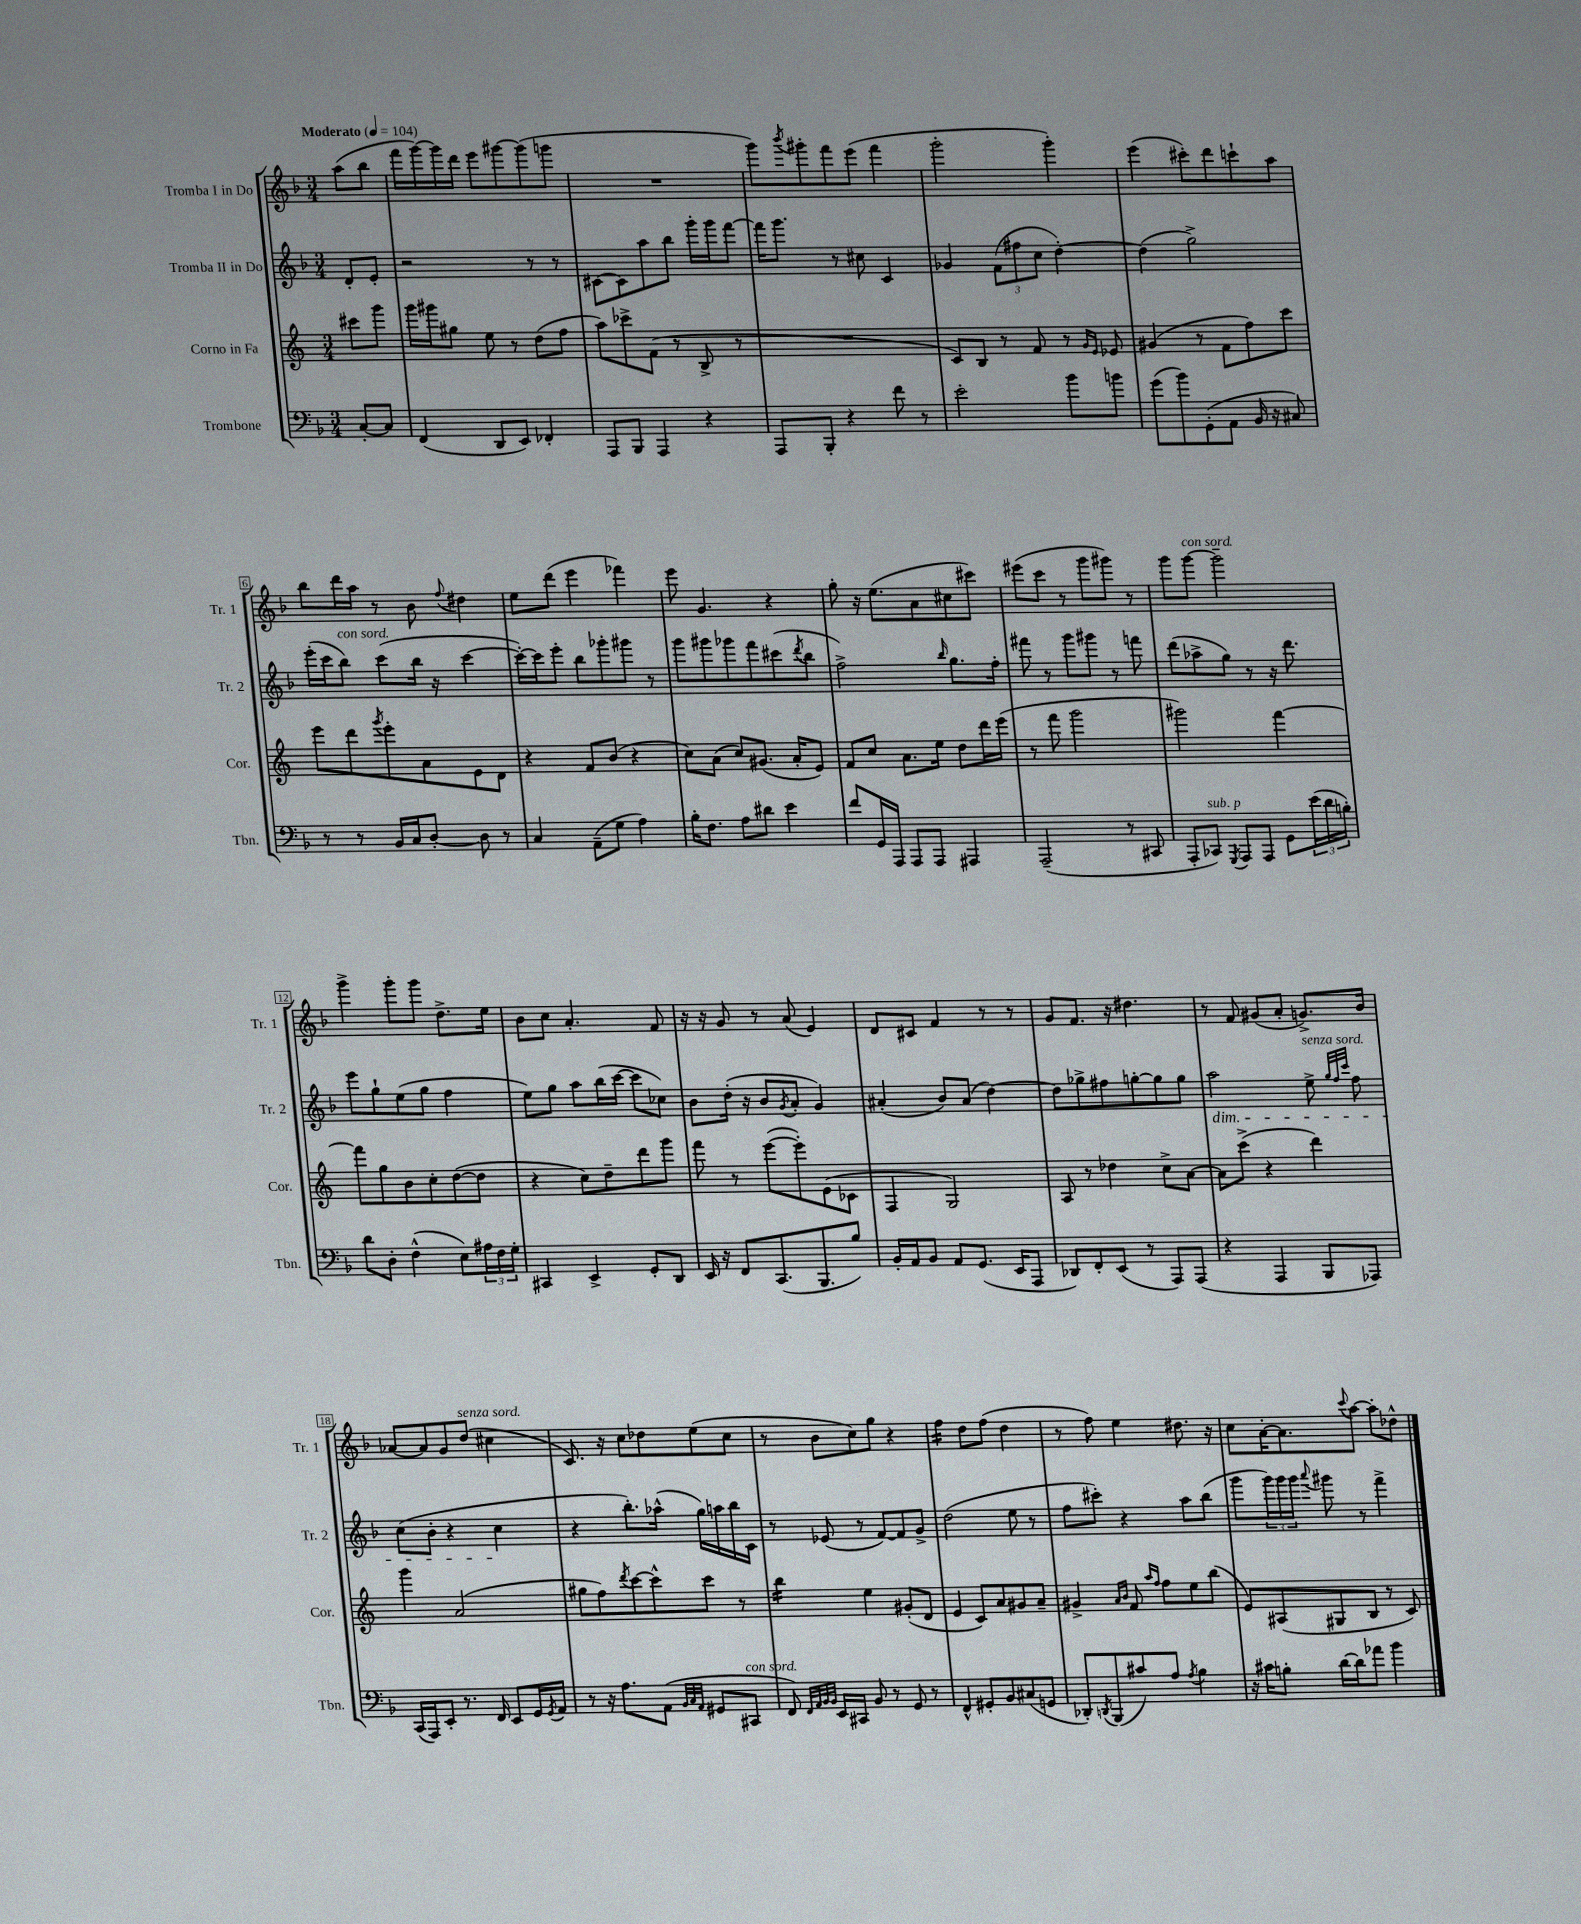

**kern	**kern	**kern	**kern
*part4	*part3	*part2	*part1
*staff4	*staff3	*staff2	*staff1
*I"Trombone	*I"Corno in Fa	*I"Tromba II in Do	*I"Tromba I in Do
*I'Tbn.	*I'Cor.	*I'Tr. 2	*I'Tr. 1
*clefF4	*clefG2	*clefG2	*clefG2
*k[b-]	*k[]	*k[b-]	*k[b-]
*M3/4	*M3/4	*M3/4	*M3/4
*MM104	*MM104	*MM104	*MM104
=	=	=	=
!	!	!	!LO:TX:a:B:t=Moderato
[8C'/L	8ccc#X\L	8d'/L	(8aa\L
8C/J]	8ggg\J	8e'/J	8bb-\J
=1	=1	=1	=1
(4FF/	16ggg\LL	2r	16fff\LL
.	16ggg#X\J	.	[16ggg\)
.	8gg#X\J	.	16ggg\]
.	.	.	16ddd\JJ
8DD/L	8ee\	.	8eee\L
8EE/J)	8r	.	[8ggg#X\
4FF-X'/	(8dd\L	8r	(8ggg#\]
.	8ff\J	8r	8gggn\J
=2	=2	=2	=2
8AAA/L	8aa\L)	[8c#X\L	2.r
8BBB-/J	8ccc-X^\	8c#\]	.
4AAA/	(8f\J	8aa\	.
.	8r	8bb-\J	.
4r	8B^/	16ggg'\LL	.
.	.	16ggg\J	.
.	8r	[8fff\J	.
=3	=3	=3	=3
8AAA/L	2.r	16fff\KL]	8ggg\L)
.	.	8.ggg\J	.
.	.	.	8qbbb-/
8BBB-'/J	.	.	8ggg#X'\
4r	.	8r	8fff\
.	.	8cc#X\	(8eee\J
8f\	.	4c/	4fff\
8r	.	.	.
=4	=4	=4	=4
2e'\	8c/L)	4g-X/	2ggg'\
.	8B/J	.	.
.	8r	(12f\L	.
.	.	12ff#X\	.
.	8f/	.	.
.	.	12cc\J	.
8b-\L	8r	[4dd'\)	4ggg'\)
.	16qqg/LL	.	.
.	16qqe/JJ	.	.
8bn\J	8e-X/	.	.
=5	=5	=5	=5
(8g\L	(4g#X/	(4dd\]	(4eee\
8b-\)	.	.	.
(8GG'\	8r	2gg^\)	8ccc#X'\L)
8AA\J	8f\L	.	8ddd\
16BB-/	8ff\)	.	8cccn`\
16r	.	.	.
8C#X/)	8ccc\J	.	8aa\J
!!LO:LB:g=z
=6	=6	=6	=6
8r	8eee\L	(16eee'\LL	8bb-\L
.	.	16ccc\J	.
!	!	!LO:TX:a:i:t=con sord.	!
8r	8ddd\	8bb-\J)	16ddd\L
.	.	.	16aa\JJ
.	8qggg/	.	.
16BB-/LL	8eee'\	(8ccc\L	8r
16C/J	.	.	.
[8D'/J	8a\	16bb-\Jk	8b-\
.	.	16r	.
.	.	.	8qqff/
8D\]	8e\	[4ccc\	4dd#X\
8r	8d\J	.	.
=7	=7	=7	=7
4C/	4r	16ccc'\LL_)	8ee\L
.	.	16ccc\J]	.
.	.	8eee'\J	(8ddd\J
(8AA~\L	8f/L	8bb-\L	4eee\
8G\J	(8b/J	8ggg-X'\	.
4A\)	4r	8ggg#X\J	4fff-X\)
.	.	8r	.
=8	=8	=8	=8
16B-'\KL	8cc\L)	8ggg\L	8eee\
8.F\J	.	.	.
.	(8a\J	8ggg#X\	4.g/
8A\L	8cc/L)	8ggg-X\	.
8d#X\J	(8.g#X/J	8fff\	.
4e\	.	(8ccc#X\	4r
.	16a'/KL	.	.
.	.	8qddd/	.
.	8e/J)	8bb-\J	.
=9	=9	=9	=9
8f/L	8f/L	2ff^\)	8gg'\
16GG/L	8cc/J	.	16r
16AAA/JJ	.	.	(8.ee\L
8AAA/L	8.a\L	.	.
8AAA/J	.	.	8a\
.	16ee\Jk	.	.
.	.	16qqbb-/	.
4AAA#X/	8dd\L	8.gg\L	8cc#X\
.	16ddd\L	.	8ccc#X\J)
.	(16eee\JJ	16ff'\Jk	.
=10	=10	=10	=10
(2AAA~/	8r	8fff#X\	(8eee#X\L
.	8fff\	8r	8ccc\J
.	2ggg\	8ggg\L	8r
.	.	8ggg#X\J	8ggg\L
8r	.	8r	8ggg#X\J)
8CC#X/	.	8fffn\	8r
=11	=11	=11	=11
8AAA'/L	2ggg#X\)	(8ddd\L	8ggg\L
!	!	!	!LO:TX:a:i:t=con sord.
!LO:TX:a:i:t=sub. p	!	!	!
8CC-X/J)	.	8aa-X^\	[8ggg\J
8qGGG/	.	.	.
8AAA/L	.	8gg\J)	2ggg~\]
8AAA/J	.	8r	.
8GG\L	[4fff\	16r	.
.	.	8.ddd\	.
(24e\L	.	.	.
24d\	.	.	.
24Bn'\JJ)	.	.	.
!!LO:LB:g=z
=12	=12	=12	=12
8d\L	8fff\L]	8eee\L	4ggg^\
8D'\J	8gg\	8gg`\	.
(4F^^\	8b\	(8ee\	8ggg'\L
.	8cc'\	8gg\J	8ggg\J
8E\L)	([8dd\	4ff\	8.dd^\L
24A#X\L	8dd\J]	.	.
24F\	.	.	.
.	.	.	16ee\Jk
24G'\JJ	.	.	.
=13	=13	=13	=13
4CC#X/	4r	8ee\L)	8b-\L
.	.	8gg\J	8cc\J
4EE^/	8cc\L)	8aa\L	4.a'/
.	8dd~\	(16bb-\L	.
.	.	[16ccc\JJ	.
8GG'/L	8ddd\	8ccc\L]	.
8DD/J	8ggg\J	8cc-X\J)	8f/
=14	=14	=14	=14
16EE/	8fff\	8b-\L	16r
16r	.	.	16r
8FF/L	8r	(16dd'\Jk	8g/
.	.	16r	.
(8.CC/	([8eee\L	8b-/L	8r
.	.	8qg/	.
.	8eee'\])	8a'/J	(8a/
8.BBB-/	.	.	.
.	(8e\	4g/)	4e/)
8B-/J)	8c-X\J	.	.
=15	=15	=15	=15
16BB-'/LL	4F/	(4a#X'/	8d/L
16AA/J	.	.	.
8BB-/J	.	.	8c#X/J
8AA/L	2G/)	8b-/L)	4f/
(8.GG/J	.	(8a#/J	.
.	.	[4dd\)	8r
16EE/KL	.	.	.
8AAA/J	.	.	8r
=16	=16	=16	=16
8DD-X/L)	8A/	8dd\L]	8g/L
8FF'/	8r	8gg-X^\	8.f/J
(8EE/J	4dd-X\	8ff#X\	.
.	.	.	16r
8r	.	[8ggn'\	4.dd#X\
8AAA/L)	8cc^\L	8gg\]	.
(8AAA/J	[8a\J	8gg\J	.
=17	=17	=17	=17
!	!	!LO:TX:b:i:t=dim.	!
4r	8a\L]	2aa\	8r
.	(8ccc^\J	.	8f/
4AAA/	4r	.	(8g#X/L
.	.	.	8a'/J
!	!	!LO:TX:a:i:t=senza sord.	!
8BBB-/L	4ddd\)	8ee^\	8.gn^/L)
.	.	32qqgg/LLL	.
.	.	32qqff/	.
.	.	32qqccc/JJJ	.
8AAA-X/J)	.	8ff\	.
.	.	.	16b-/Jk
!!LO:LB:g=z
=18	=18	=18	=18
(16CC/LL	4ggg\	(8cc\L	[8a-X/L
16AAA/J)	.	.	.
8EE'/J	.	8b-'\J	8a-/]
8.r	(2a/	4r	8g/
!	!	!	!LO:TX:a:i:t=senza sord.
.	.	.	(8dd/J
16FF/	.	.	.
8EE/L	.	4cc\	4cc#X\
16GG/L	.	.	.
8qGG/	.	.	.
16AA/JJ	.	.	.
=19	=19	=19	=19
8r	8gg#X\L	4r	8.c/)
16r	8ff\)	.	.
8.A\L	.	.	16r
.	8qddd/	.	.
.	[8ccc\	8.bb-'\L)	8cc\L
(8AA\J	8ccc^^\]	.	8dd-X\
.	.	(16aa-X^^\Jk	.
32qqBB-/LLL	.	.	.
32qqC/	.	.	.
32qqAA/JJJ	.	.	.
8GG#X/L	8ccc\J	16gg\LL)	(8ee\
.	.	16aan\	.
!LO:TX:a:i:t=con sord.	!	!	!
8CC#X/J	8r	16bb-\	8cc\J
.	.	16c\JJ	.
=20	=20	=20	=20
*	*tremolo	*	*
8FF/)	16bb\LL	8r	8r
.	16bb\	.	.
32qqFF/LLL	.	.	.
32qqAA/	.	.	.
32qqBB-/	.	.	.
32qqBB-/JJJ	.	.	.
16EE/LL	16bb\	(8e-X/	8b-\L
16CC#X/JJ	16bb\JJ	.	.
*	*Xtremolo	*	*
8BB-/	4ee\	8r	8cc\)
8r	.	[8f/L)	8gg\J
8GG/	(8g#X'/L	8f/]	4r
8r	8d/J	8g^/J	.
=21	=21	=21	=21
*	*	*	*tremolo
4FF^^/	4e/	(2dd\	16ff\LL
.	.	.	16ff\
.	.	.	16ff\
.	.	.	16ff\JJ
*	*	*	*Xtremolo
8GG#X'/L	8c/L)	.	8dd\L
8BB-/	8a/	.	(8ff\J
(8C#X/	8g#X/	8ee\	4dd\
8GGn/J	8a~/J	8r	.
=22	=22	=22	=22
8DD-X'/L)	4g#X^/	8ff\L	8r
8qDDn/	.	.	.
(8BBB-/	.	8ccc#X'\J)	8ff\)
.	16qqa/LL	.	.
.	16qqb/JJ	.	.
8c#X/)	8f/	4r	4ee\
.	16qqaa/LL	.	.
.	16qqff/JJ	.	.
8A/J	8ff\L	.	.
8qA/	.	.	.
4B-\	8ee\	8aa\L	8.dd#X\
.	(8bb\J	(8bb-\J	.
.	.	.	16r
=23	=23	=23	=23
16r	8e/L)	8ggg\L	8cc\L
16c#X\KL	.	.	.
8Bn'\J	(8A#X/	24ggg\L)	[16a'\K
.	.	24ggg\	.
.	.	.	8.a\]
.	.	24ggg\JJ	.
.	.	8qqaaa/	.
[16d\LL	8G#X/	8ggg#X\	.
16d\J]	.	.	.
.	.	.	8qqccc/
8a-X\J	8B/J	8r	[8aa\J
4b-\	8r	4fff^\	8aa'\L]
.	8c/)	.	8dd-X^^\J
==	==	==	==
*-	*-	*-	*-
